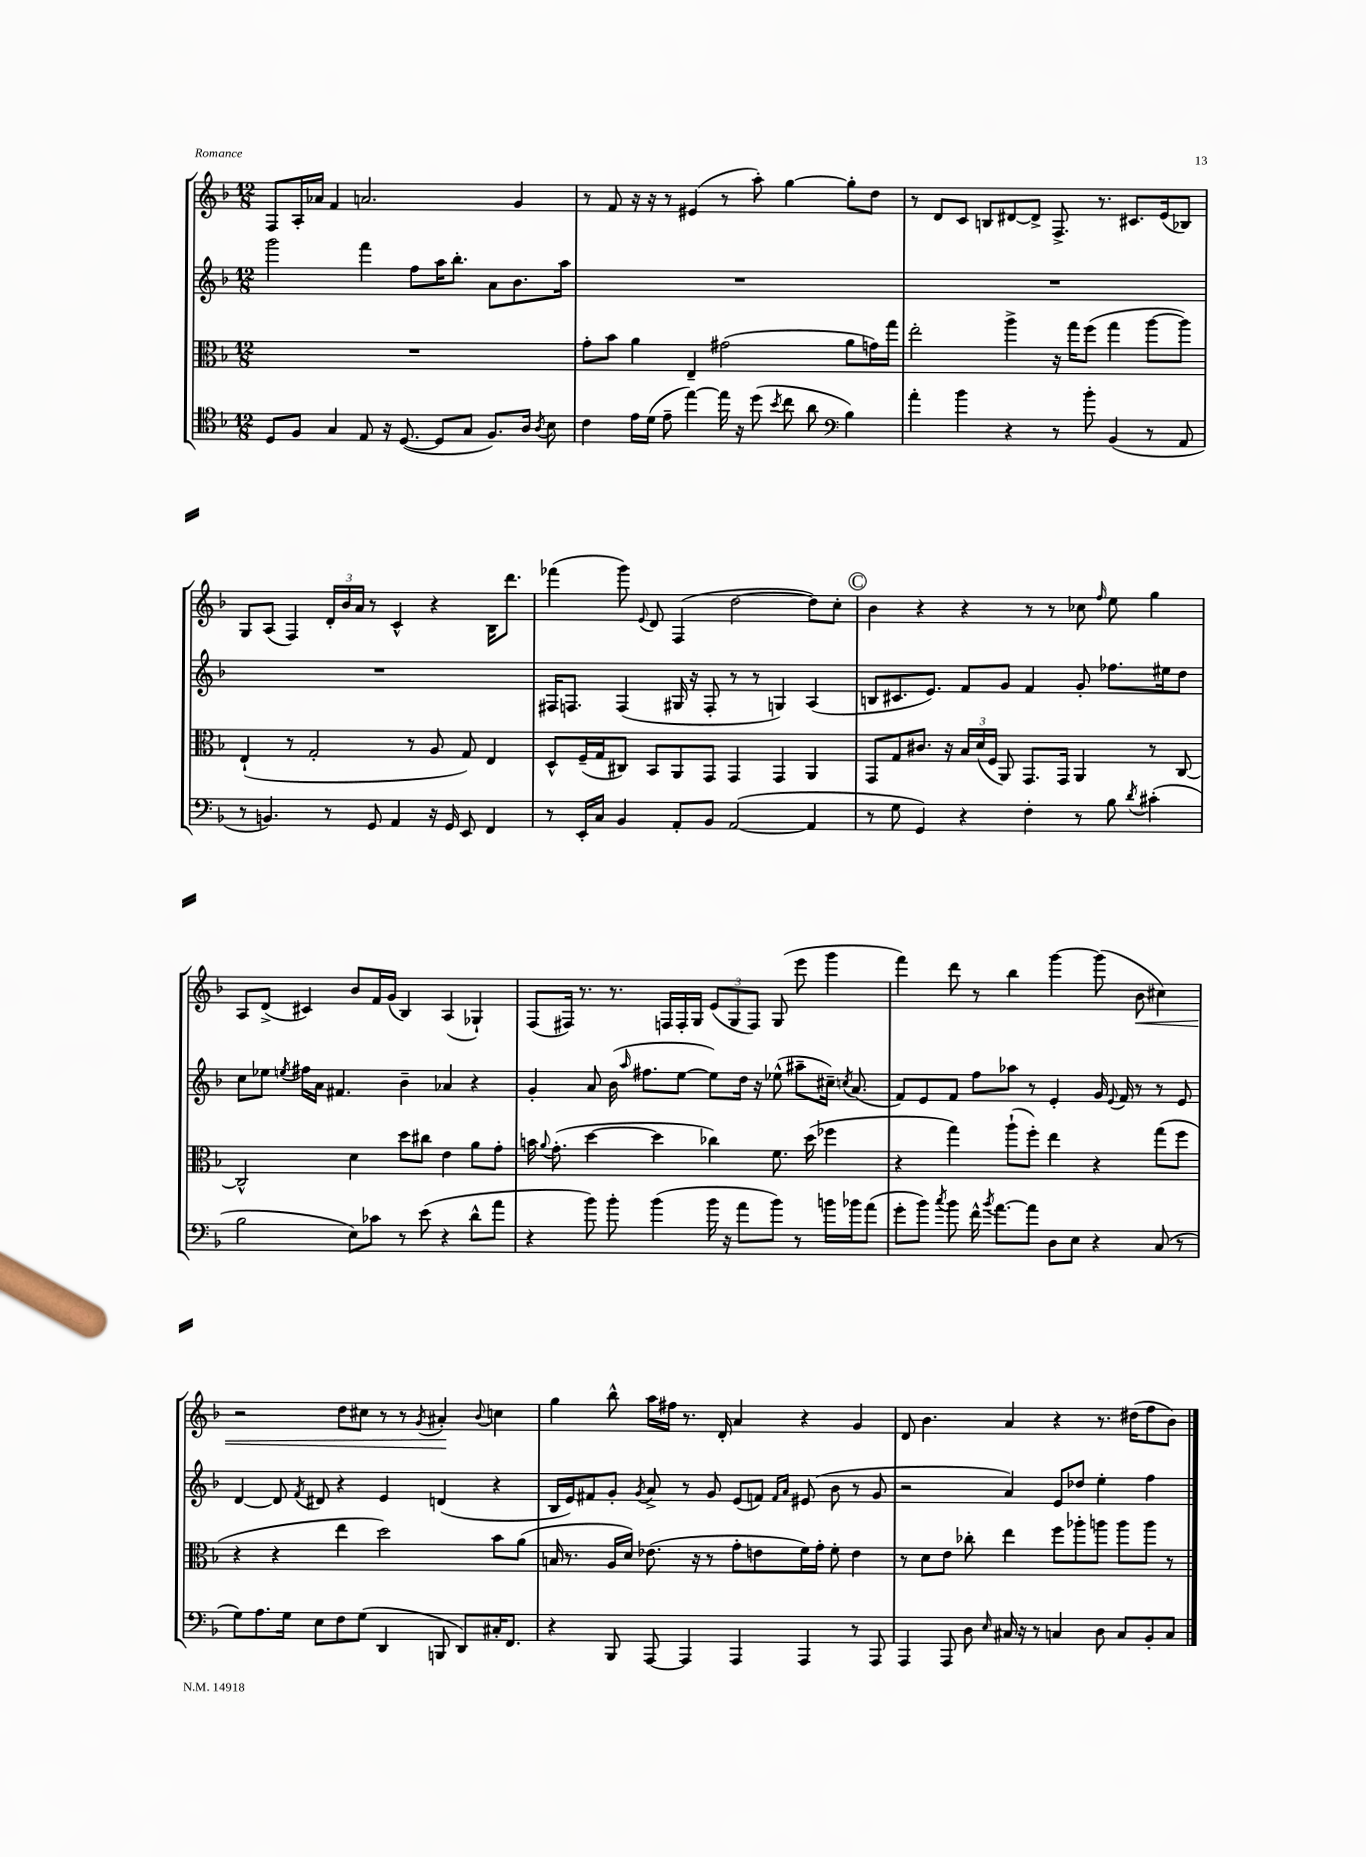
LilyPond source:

<<
\new StaffGroup <<
\new Staff = "s0" {
    \clef treble \key f \major \numericTimeSignature \time 12/8
    \autoBeamOff f8[ a16-. aes'16] f'4 a'2. g'4 |
    r8 f'8 r16 r16 r8 eis'4( r8 a''8-.) g''4~ g''8[-. d''8] |
    r8 d'8[ c'8] b8[ dis'8~ dis'8]-> f8.-> r8. cis'8.[ e'16( bes8]) |
    g8[ a8]( f4) \tuplet 3/2 { d'16[-. bes'16 a'16] } r8 c'4-^ r4 bes16[ d'''8.] |
    fes'''4( g'''8) \appoggiatura { e'8 } d'8 f4( d''2~ d''8[) c''8]-. |
    \mark \markup { \circle "C" } bes'4 r4 r4 r8 r8 ces''8 \grace { f''16 } e''8 g''4 |
    a8[ d'8]->( cis'4) bes'8[ f'16 g'16]( bes4) a4( ges4-!) |
    f8[( fis16]) r8. r8. f16[ f16-. g16] \tuplet 3/2 { e'8[( g8 f8]) } g8( e'''8 g'''4 |
    f'''4) d'''8 r8 bes''4 g'''4~ g'''8( bes'8\< cis''4) |
    r2 d''8[ cis''8] r8 r8 \acciaccatura { g'8 } ais'4-.\! \appoggiatura { bes'8 } c''4 |
    g''4 bes''8-^ a''16[ fis''16] r8. d'16-. a'4 r4 g'4 |
    d'8 bes'4. a'4 r4 r8. dis''16[( f''8 bes'8]) \bar "|." |
}
\new Staff = "s1" {
    \clef treble \key f \major \numericTimeSignature \time 12/8
    \autoBeamOff g'''2 f'''4 f''8[ a''16 bes''8.]-. a'8[ bes'8. a''16] |
    R1. |
    R1. |
    R1. |
    fis16[ f8.] f4( gis16 r16 f8-. r8 r8 g4) a4( |
    \mark \markup { \circle "C" } b8[ cis'8. e'8.]) f'8[ g'8] f'4 g'8-. fes''8.[ eis''16 d''8] |
    c''8[ ees''8] \acciaccatura { e''8 } fis''16[ a'16] fis'4. bes'4-- aes'4 r4 |
    g'4-. a'8 bes'16( \grace { a''16 } fis''8.[ e''8]~ e''8[) d''16] r16 ees''8-^( ais''8[-- cis''16]--) \acciaccatura { c''8 } a'8.( |
    f'8[) e'8 f'8] f''8[ aes''8] r8 e'4-. g'16 \appoggiatura { e'8 } f'16 r8 r8 e'8 |
    d'4~ d'8 \acciaccatura { f'8 } dis'8 r4 e'4 d'4( r4 |
    bes16[ e'16) fis'8 g'8]-. \acciaccatura { g'8 } a'8-> r8 g'8 e'8[( f'8]) \grace { f'16[ a'16] } eis'8( bes'8 r8 g'8 |
    r2 a'4) e'8[ des''8] e''4-. f''4 \bar "|." |
}
\new Staff = "s2" {
    \clef alto \key f \major \numericTimeSignature \time 12/8
    \autoBeamOff R1. |
    g'8[-. bes'8] a'4 e4-- gis'2( a'8[ g'16) g''16] |
    e''2-. a''4-> r16 g''16[ f''8]( g''4 a''8[~ a''8]) |
    e4-!( r8 g2-. r8 a8 g8) e4 |
    d8[-^ f16--( g16 cis8]) bes,8[ a,8 g,8] g,4 g,4 a,4 |
    \mark \markup { \circle "C" } g,8[ g8 cis'8.] r16 \tuplet 3/2 { bes16[ d'16( f16] } a,8) g,8.[ g,16] a,4 r8 c8~ |
    c2-^ d'4 d''8[ cis''8] e'4 a'8[ g'8]-. |
    b'16 \appoggiatura { a'8 } g'8.-.( d''4~ d''4 ces''4) f'8. d''16( fes''4 |
    r4 g''4) a''8[-!( f''8]-.) e''4 r4 g''8[( f''8] |
    r4 r4 e''4 d''2) bes'8[ a'8]( |
    b16 r8. a16[ d'16]) ees'8.( r16 r8 g'8[-. e'8 f'16) g'16]-. f'8-. e'4 |
    r8 d'8[ e'8] ces''8-. e''4 f''8[ aes''8-. a''8] a''8[ a''8] r8 \bar "|." |
}
\new Staff = "s3" {
    \clef tenor \key f \major \numericTimeSignature \time 12/8
    \autoBeamOff d8[ f8] g4 e8 r16 d8.~( d8[ g8] f8.[) a16] \acciaccatura { a8 } bes8 |
    c'4 e'16[ d'16]( e'8-- e''4~) e''16 r16 d''8( \acciaccatura { bes'8 } c''8 a'8 \clef bass bes4) |
    a'4-. bes'4 r4 r8 bes'8-. bes,4( r8 a,8 |
    r8 b,4.) r8 g,8 a,4 r16 g,16 e,8 f,4 |
    r8 e,16[-. c16] bes,4 a,8[-. bes,8] a,2~( a,4 |
    \mark \markup { \circle "C" } r8 g8 g,4) r4 f4-. r8 bes8 \acciaccatura { d'8 } cis'4-.( |
    bes2 e8[) ces'8] r8 e'8( r4 d'8[-^ a'8] |
    r4 bes'8) bes'8-. bes'4( bes'16 r16 a'8[ bes'8]) r8 b'16[ bes'16 a'8]( |
    g'8[-. bes'8]) \acciaccatura { c''8 } bes'8 f'16-^ \acciaccatura { bes'8 } a'8.[~ a'8] d8[ e8] r4 c8( r8 |
    g8[) a8. g16] e8[ f8 g8]( d,4 b,,8 d,8[) cis16-. f,8.] |
    r4 bes,,8 a,,8~ a,,4 a,,4 a,,4 r8 a,,8 |
    a,,4 a,,8 d8 \grace { e16 } cis16 r16 r8 c4 d8 c8[ bes,8-. c8] \bar "|." |
}
>>
>>
\layout { \context { \Score \remove "Bar_number_engraver" } }
